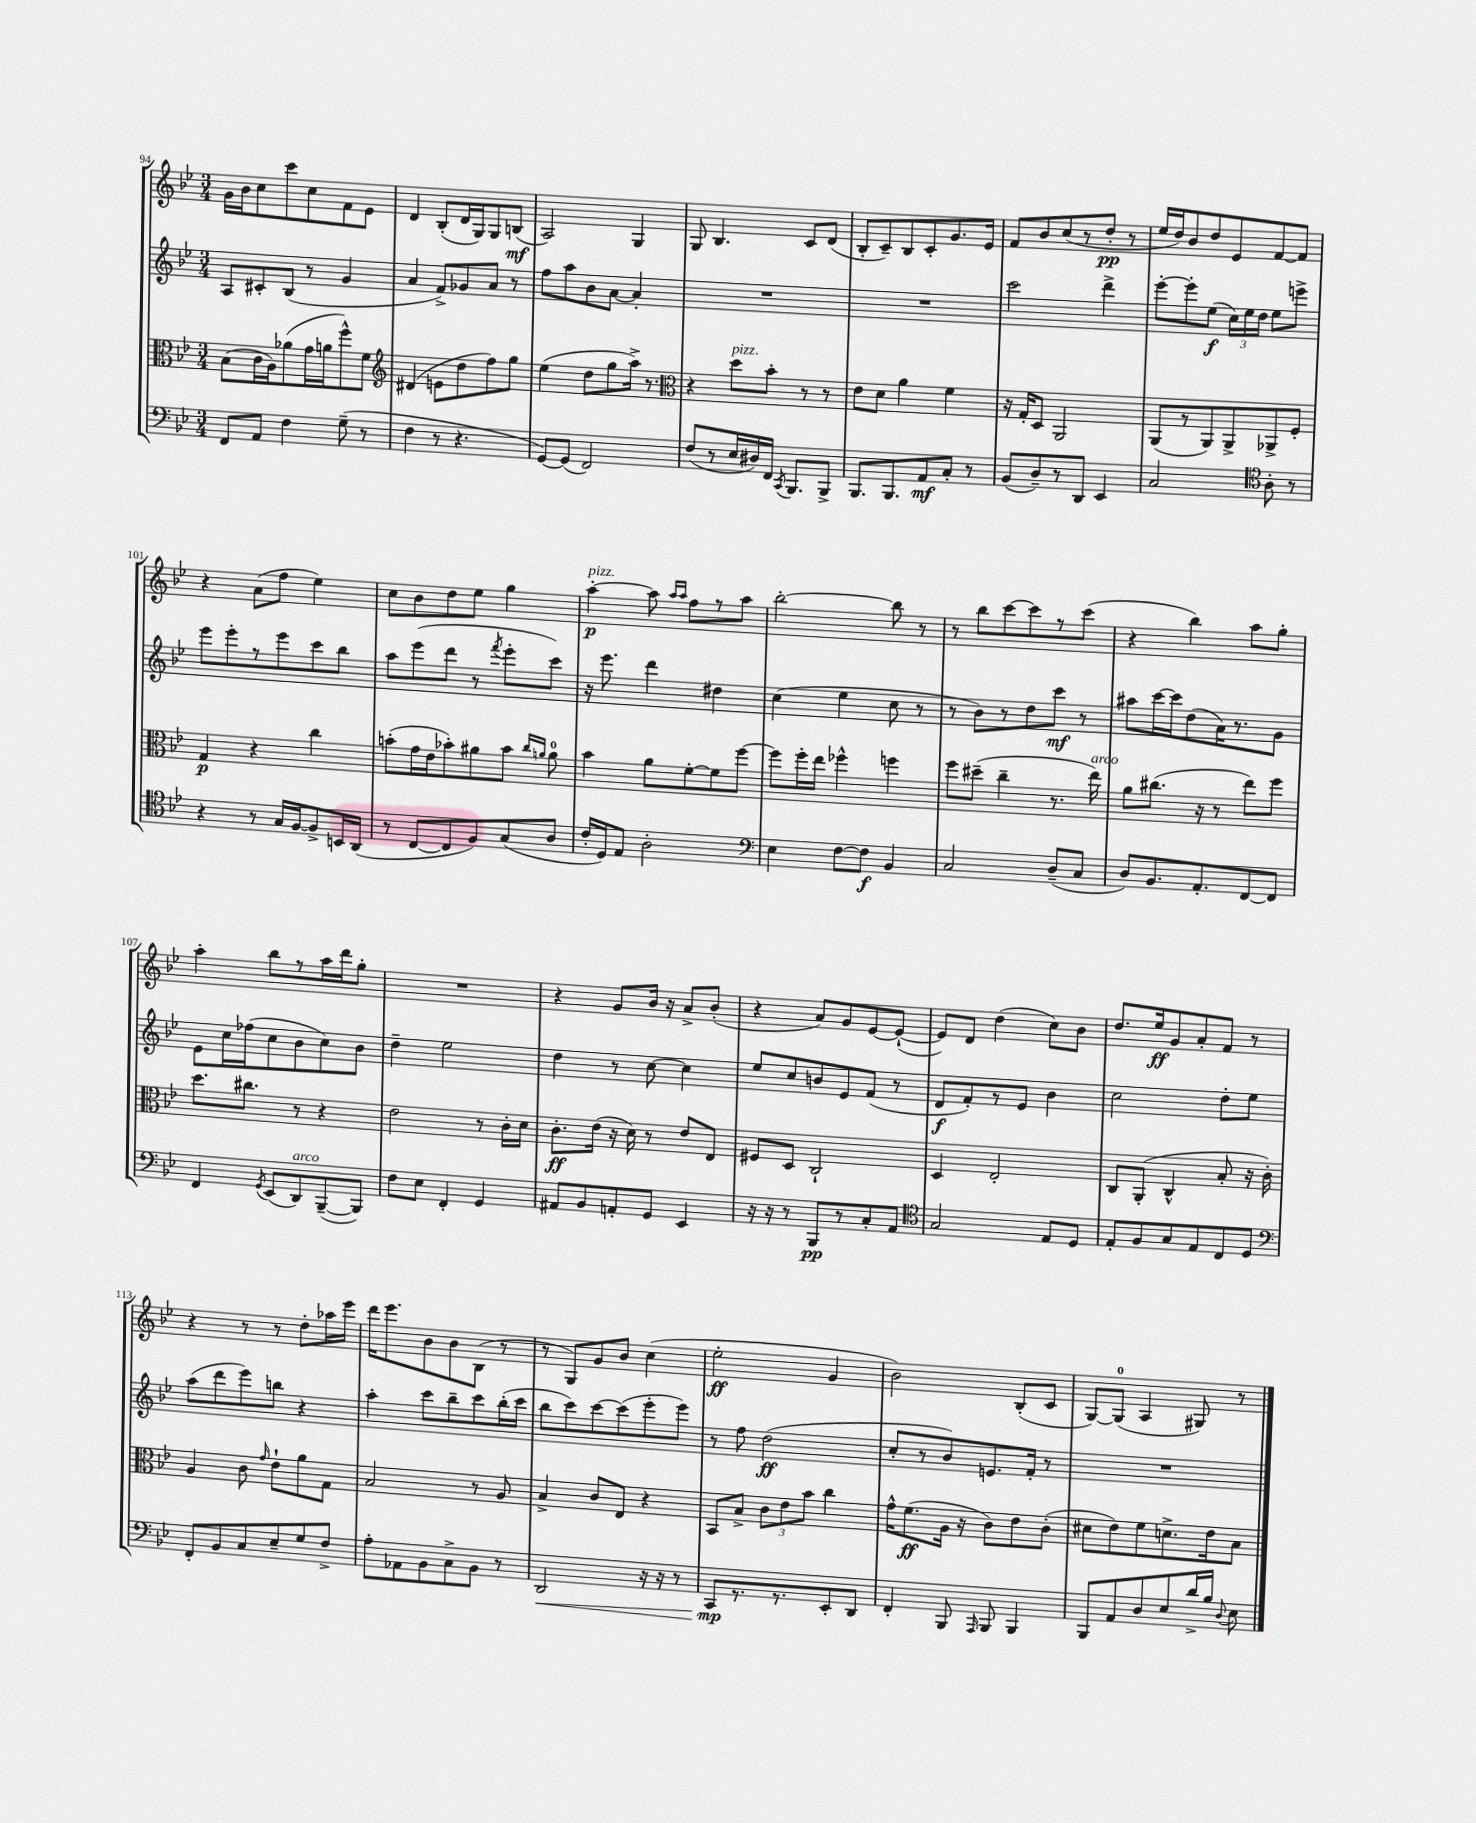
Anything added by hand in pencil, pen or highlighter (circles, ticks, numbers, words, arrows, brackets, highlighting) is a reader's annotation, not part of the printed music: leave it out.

**kern	**kern	**kern	**kern
*staff4	*staff3	*staff2	*staff1
*clefF4	*clefC3	*clefG2	*clefG2
*k[b-e-]	*k[b-e-]	*k[b-e-]	*k[b-e-]
*M3/4	*M3/4	*M3/4	*M3/4
8FF/L	(8B-\L	8A/L	16g\LL
.	.	.	16b-\J
8AA/J	16c\L	8c#'/	8cc\
.	16A\J)	.	.
4F\	(8a-\	(8B-/J	8ccc\
.	16g\L	8r	8cc\
.	16a\J	.	.
(8G~\	8ff^^\)	4g/	8f\
8r	8f\J	.	8e-\J
=	=	=	=
*	*clefG2	*	*
4F\	(4d#/	4a/	4d/
8r	8e\L	8f^/L)	(8B-'/L
4.r	8dd\	8g-/	16d/L
.	.	.	16G/J)
.	8ff\)	8a/J	8G/
.	8gg\J	8r	(8B/J
=	=	=	=
[8GG/L)	(4ee-\	8ff\L	2A/)
(8GG/]J	.	8aa\	.
2FF/)	8dd\L	8b-\	.
.	8gg\	[8a\J	.
.	16aa^\Jk)	4a'/]	4G/
.	8.r	.	.
=	=	=	=
*	*clefC3	*	*
(8F/L	4r	2.r	8G/
8r	.	.	4.B-/
16E-/L	8dd\L	.	.
16D#/)	.	.	.
16FF/JJ	8b-'\J	.	.
8qCC/	.	.	.
8.BBB-/L	.	.	.
.	8r	.	8c/L
8BBB-^/J	8r	.	(8d/J
=	=	=	=
8.BBB-/L	8e-\L	2.r	8B-'/L
.	8d\J	.	8c~/)
8.BBB-/	.	.	.
.	4a\	.	8B-/
8AA/	.	.	8c'/
8C'/J	4f\	.	8.g/
8r	.	.	.
.	.	.	16e-/Jk
=	=	=	=
(8BB-/L	16r	2ccc\	8f/L
.	16G'/LK	.	.
8D~/)	8D/J	.	8b-/
8r	2AA/	.	(8cc/
8DD/J	.	.	8r
4EE-/	.	4ddd^\	8dd'/J
.	.	.	8r
=	=	=	=
2C/	(8AA/L	[8eee-'\L	16ee-/LL
.	.	.	16dd/J)
.	8r	8eee-'\]	8b-/
.	8AA/)	(8ee-\J	8dd/
.	8AA^/	24cc\LL)	8e-/
.	.	24ee-\	.
.	.	24dd\JJ	.
*clefC4	*	*	*
8A'\	8AA-^/	8ee-\L	[8f/
8r	8F'/J	8eee^\J	8f/]J
=	=	=	=
4r	4G/	8eee-\L	4r
.	.	8eee-'\	.
8r	4r	8r	(8a\L
16G/LL	.	8eee-\	8ff\J
[16F/J	.	.	.
8F^/]	4cc\	8ccc\	4ee-\)
16BB/L	.	8bb-\J	.
(16AA/JJ	.	.	.
=	=	=	=
8r	(8b'\L	8aa\L	8cc\L
[8C/L	16g\L	(8eee-\	8b-\
.	16e-\J	.	.
8C/]	8b-'\)	8ddd\J	8dd\
8F/)	8a#\	8r	8ee-\J
.	.	8qfff/	.
(8G/	8b-\J	8eee-'\L	4gg\
.	16qqcc/LL	.	.
.	16qqa/JJ	.	.
8A/J	8a\	8ccc\J)	.
=	=	=	=
16c'/LL	4b-\	16r	[4aa'\
16D/J)	.	8.eee-\	.
8E-/J	.	.	.
2A'\	8a\L	4ddd\	8aa\]
.	.	.	16qqaa/LL
.	.	.	16qqaa/JJ
.	[8f'\	.	8ff\L
.	8f\]	4dd#\	8r
.	[8ff\J	.	8aa\J
=	=	=	=
*clefF4	*	*	*
4E-\	8ff\]L	(4cc\	[2bb-'\
.	16ff'\L	.	.
.	16ee-\JJ	.	.
[8F\L	4ff-^^\	4ee-\	.
8F\]J	.	.	.
4BB-/	4ff\	8cc\	8bb-\]
.	.	8r	8r
=	=	=	=
2C/	8ff\L	8r	8r
.	(8dd#~\J	8b-\L)	8bb-\L
.	4cc~\	8r	[8ccc\
.	.	8dd\	8ccc\]
(8D~/L	8.r	8ccc\J	8r
8C/J	.	8r	(8ccc\J
.	16ee-\)	.	.
=	=	=	=
8D/L)	8a\L	8aa#\L	4r
8.BB-/	(8.cc#\J	[16ccc\L	.
.	.	16ccc\]J	.
.	.	(8dd\	4bb-\)
8.AA'/	16r	.	.
.	8r	16a\K)	.
.	.	8.r	.
[8FF/	8ee-\L)	.	8aa\L
8FF/]J	8ff\J	8g\J	8gg'\J
=	=	=	=
4FF/	8.dd\L	8e-\L	4aa'\
.	.	16cc\L	.
.	8.cc#\J	(16ff-\J	.
8qGG/	.	.	.
(8EE-/L	.	8cc\	8bb-\L
8DD/)	8r	8b-\	8r
([8BBB-~/	4r	8cc\)	16aa\L
.	.	.	16ddd\J
8BBB-/]J)	.	8b-\J	8gg'\J
=	=	=	=
8F\L	2e-\	4dd~\	2.r
8E-\J	.	.	.
4FF'/	.	2ee-\	.
4GG/	8r	.	.
.	16c'\LL	.	.
.	16d\JJ	.	.
=	=	=	=
8AA#/L	8.c'\L	4dd\	4r
8BB-/	.	.	.
.	(16e-\Jk	.	.
8AA'/	16r	8r	8g/L
.	16d\)	.	.
8GG/J	8r	[8cc\	16b-/Jk
.	.	.	16r
4EE-/	8e-/L	4cc\]	8a^/L
.	8E-/J	.	(8b-'/J
=	=	=	=
16r	8F#/L	8ee-/L	4r
16r	.	.	.
8r	8D/J	8cc/	.
8BBB-/L	2C`/	8b/	8a/L)
8r	.	8e-/	8g/
8C'/	.	(8f/J	[8e-/
8AA/J	.	8r	(8e-`/_J
=	=	=	=
*clefC4	*	*	*
2G/	4D/	8d/L	8e-/]L)
.	.	8f'/)	8d/J
.	2E-'/	8r	(4dd\
.	.	8e-/J	.
8E-/L	.	4b-\	8cc\L)
8D/J	.	.	8b-\J
=	=	=	=
8E-'/L	8C/L	2cc\	8.dd/L
8F/	(8AA'/J	.	.
.	.	.	16ee-/k
8G/	4C^^/	.	8g/
8E-/	.	.	8a'/
8C/	8B-'/	8dd'\L	8f/J
8D/J	16r	8ee-\J	8r
.	16c'\)	.	.
=	=	=	=
*clefF4	*	*	*
8FF'/L	4A/	(8aa\L	4r
8BB-/	.	8ddd\	.
8C/	8c\	8eee-\)	8r
.	16qqg/	.	.
8E-~/	8e-`\L	8bb\J	8r
8G/	8a\	4r	8dd'\L
8F^/J	8G\J	.	16aa-\L
.	.	.	16eee-\JJ
=	=	=	=
8A'\L	2B-/	4aa'\	16ddd\LK
.	.	.	8.eee-\
8AA-\	.	.	.
8BB-\	.	8ccc\L	8b-\
8C^\	.	8bb-~\	8b-\
8BB-\J	8r	8ccc\	(8B-\J
8r	8A/	(16bb-'\L	8r
.	.	16ccc\JJ	.
=	=	=	=
2DD/	4B-^/	8bb-\L	8r
.	.	8ccc\)	8G/L)
.	8c/L	[8ccc\	8g/
.	8E-/J	(8ccc\]	8b-/J
16r	4r	8eee-'\	(4cc\
16r	.	.	.
8r	.	8eee-\J)	.
=	=	=	=
8CC/L	8BB-/L	8r	2ee-'\
8.r	8B-^/J	8ff\	.
.	12c\L	(2dd\	.
8.r	.	.	.
.	12e-\	.	.
.	12b-\J	.	.
8EE-'/	4cc\	.	4g/
8DD/J	.	.	.
=	=	=	=
4FF'/	16g^^\LK	8cc'/L	2b-\)
.	(8.f\	.	.
.	.	8r	.
8BBB-/	16A\Jk	8b-/)	.
.	16r	.	.
16qqAAA/	.	.	.
8BBB-/	8c\L)	8.e/	.
4BBB-/	8e-\	.	(8B-'/L
.	.	16f'/Jk	.
.	(8c'\J	8r	8c/J
=	=	=	=
8BBB-/L	8d#\L	2.r	[8G/L)
8AA/	8e-\)	.	(8G/]J
8D/	8f\	.	4A/
8E-/	8.d^\	.	.
16d^/L	.	.	8G#/)
16B-/JJ	16e-\k	.	.
8qqD/	.	.	.
8E-\	8B-\J	.	8r
==	==	==	==
*-	*-	*-	*-
